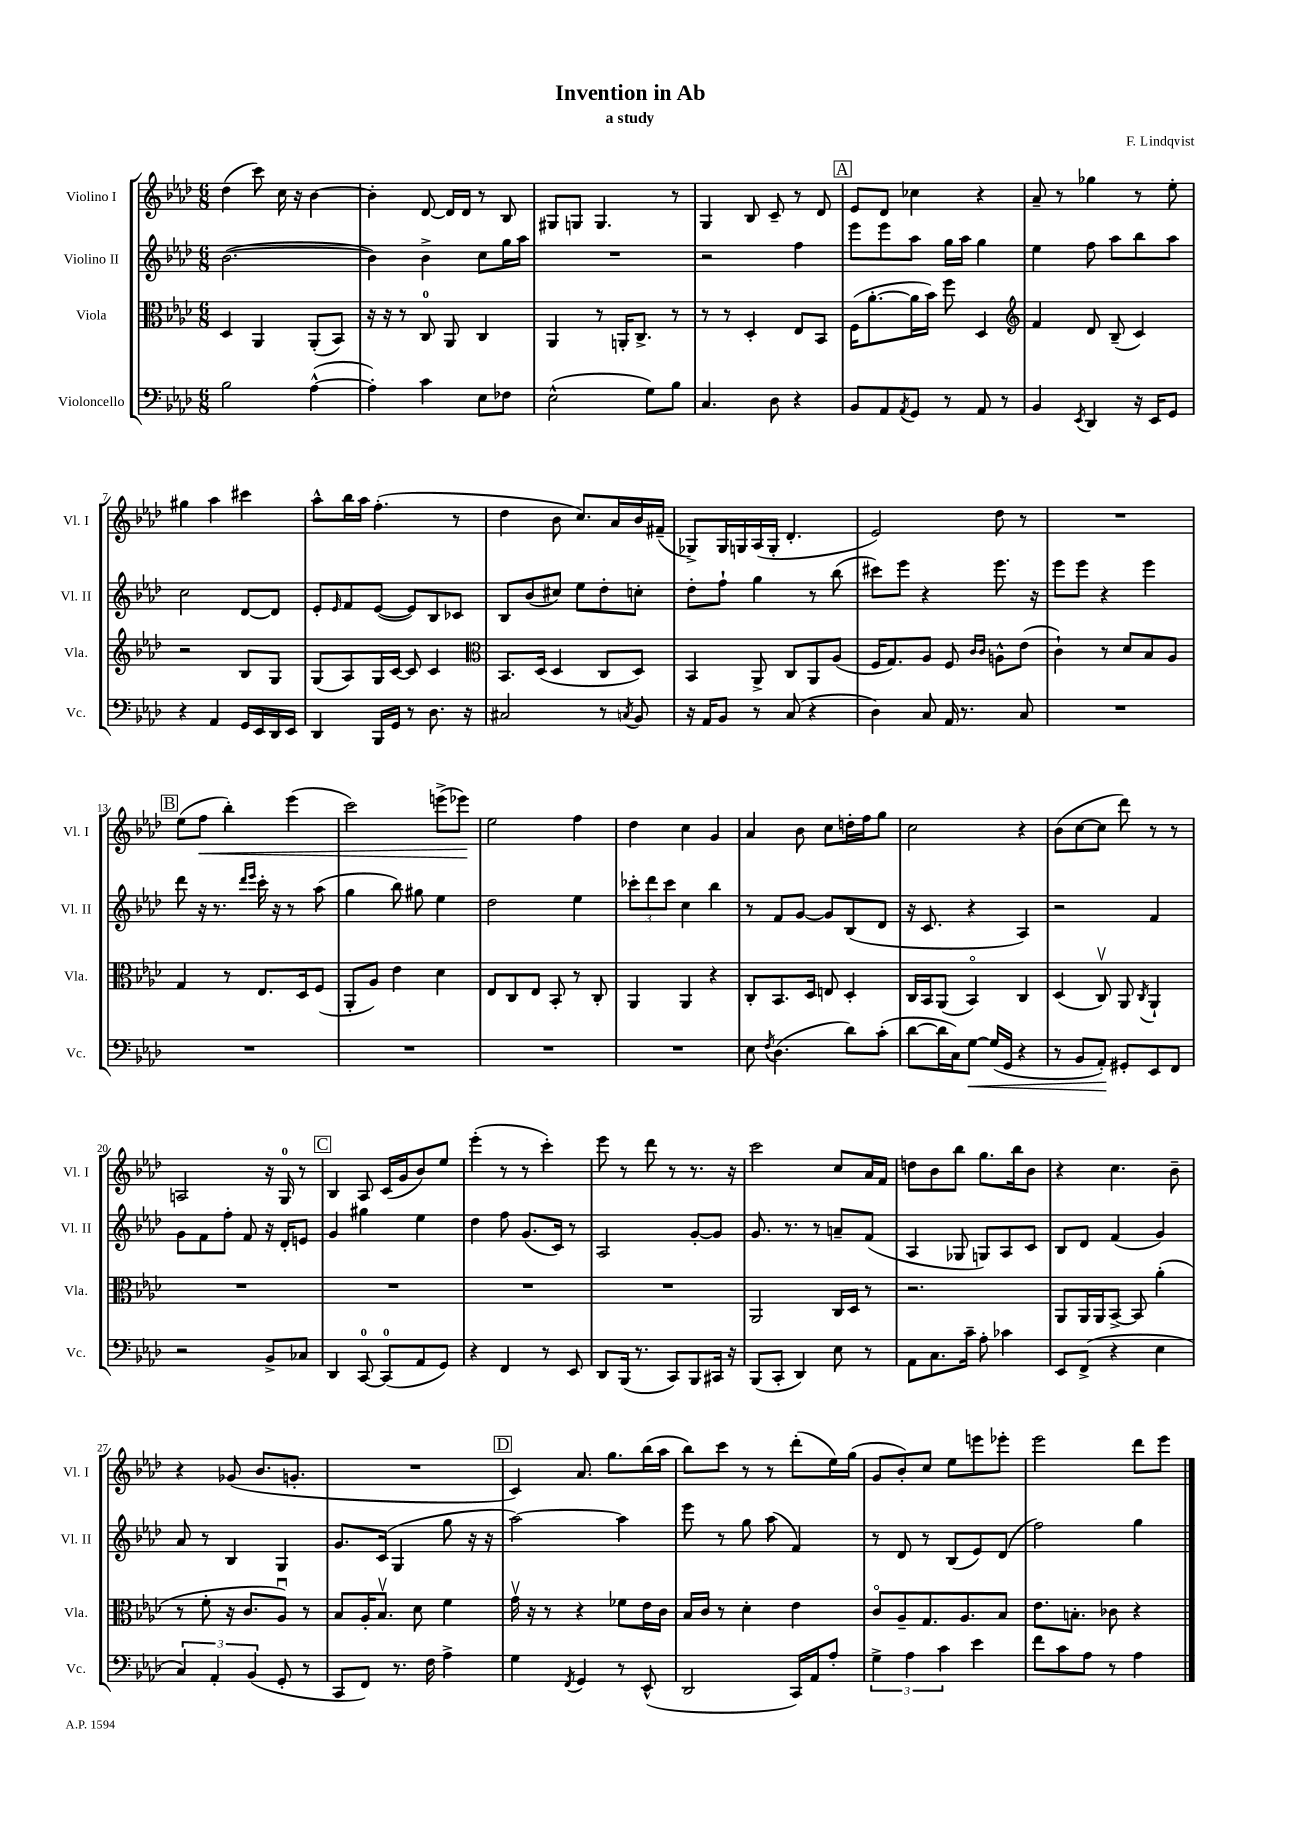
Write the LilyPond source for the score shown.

\header { title = "Invention in Ab" composer = "F. Lindqvist" subtitle = "a study" }
<<
\new StaffGroup <<
\new Staff = "s0" \with { instrumentName = "Violino I" shortInstrumentName = "Vl. I" } {
    \clef treble \key aes \major \numericTimeSignature \time 6/8
    des''4( c'''8) c''16 r16 bes'4~ |
    bes'4-. des'8~ des'16 des'16 r8 bes8 |
    gis8 g8 g4. r8 |
    g4 bes8 c'8-- r8 des'8 |
    \mark \markup { \box "A" } ees'8 des'8 ces''4 r4 |
    aes'8-- r8 ges''4 r8 ees''8-. |
    gis''4 aes''4 cis'''4 |
    aes''8-^ bes''16 aes''16 f''4.-.( r8 |
    des''4 bes'8 c''8.) aes'16 bes'16 fis'16--( |
    ges8->) ges16 g16 aes16( g16-. des'4.-. |
    ees'2) des''8 r8 |
    R2. |
    \mark \markup { \box "B" } ees''8( f''8\< bes''4-.) ees'''4( |
    c'''2) e'''8->( ees'''8\!) |
    ees''2 f''4 |
    des''4 c''4 g'4 |
    aes'4 bes'8 c''8 d''16-. f''16 g''8 |
    c''2 r4 |
    bes'8( c''8~ c''8 des'''8) r8 r8 |
    a2 r16 g16-0 r8 |
    \mark \markup { \box "C" } bes4 aes8 c'16( g'16 bes'8) ees''8 |
    ees'''4-.( r8 r8 c'''4-.) |
    ees'''8 r8 des'''8 r8 r8. r16 |
    c'''2 c''8 aes'16 f'16 |
    d''8 bes'8 bes''8 g''8. bes''16 bes'8 |
    r4 c''4. bes'8-- |
    r4 ges'8( bes'8. g'8.-. |
    R2. |
    \mark \markup { \box "D" } c'4) aes'8. g''8. bes''16( aes''16 |
    bes''8) c'''8 r8 r8 des'''8-.( ees''16) g''16( |
    g'8 bes'8-.) c''8 ees''8 e'''8 ees'''8-. |
    ees'''2 des'''8 ees'''8 \bar "|." |
}
\new Staff = "s1" \with { instrumentName = "Violino II" shortInstrumentName = "Vl. II" } {
    \clef treble \key aes \major \numericTimeSignature \time 6/8
    bes'2.~( |
    bes'4) bes'4-> c''8 g''16 aes''16 |
    R2. |
    r2 f''4 |
    \mark \markup { \box "A" } ees'''8 ees'''8 aes''8 g''16 aes''16 g''4 |
    ees''4 f''8 aes''8 bes''8 aes''8 |
    c''2 des'8~ des'8 |
    ees'8-. \grace { ees'16 } f'8 ees'8~( ees'8) bes8 ces'8 |
    bes8 bes'8( cis''8) ees''8 des''8-. c''8-. |
    des''8-. f''8-! g''4 r8 bes''8( |
    cis'''8) ees'''8 r4 ees'''8. r16 |
    ees'''8 ees'''8 r4 ees'''4 |
    \mark \markup { \box "B" } des'''8 r16 r8. \grace { des'''16 ees'''16 } c'''16-. r16 r8 aes''8( |
    g''4 bes''8) gis''8 ees''4 |
    des''2 ees''4 |
    \tuplet 3/2 { ces'''8-. des'''8 ces'''8 } c''4 bes''4 |
    r8 f'8 g'8~ g'8 bes8( des'8 |
    r16 c'8. r4 aes4) |
    r2 f'4 |
    g'8 f'8 f''8-. f'8 r16 des'16-. e'8 |
    \mark \markup { \box "C" } g'4 gis''4 ees''4 |
    des''4 f''8 g'8.( c'16) r8 |
    aes2 g'8~-. g'8 |
    g'8. r8. r8 a'8-- f'8( |
    aes4 ges8 g8) aes8 c'8 |
    bes8 des'8 f'4( g'4) |
    aes'8 r8 bes4 g4 |
    g'8. c'16( g4 g''8 r16 r16 |
    \mark \markup { \box "D" } aes''2~) aes''4 |
    ees'''8 r8 g''8 aes''8( f'4) |
    r8 des'8 r8 bes8( ees'8) des'8( |
    f''2) g''4 \bar "|." |
}
\new Staff = "s2" \with { instrumentName = "Viola" shortInstrumentName = "Vla." } {
    \clef alto \key aes \major \numericTimeSignature \time 6/8
    des4 aes,4 aes,8-.( bes,8) |
    r16 r16 r8 c8-0 aes,8 c4 |
    aes,4 r8 a,16-. c8.-> r8 |
    r8 r8 des4-. ees8 bes,8 |
    \mark \markup { \box "A" } f16( aes'8.~-. aes'16 bes'16) f''8 des4 |
    \clef treble f'4 des'8 bes8--( c'4) |
    r2 bes8 g8 |
    g8( aes8) g16 c'16~ c'8 c'4 |
    \clef alto bes,8. des16( des4 c8 des8) |
    bes,4 aes,8-> c8 aes,8 aes8( |
    f16 g8.) aes8 f8 \grace { c'16 c'16 } a8-^ ees'8( |
    c'4-!) r8 des'8 bes8 aes8 |
    \mark \markup { \box "B" } g4 r8 ees8. des16 f8( |
    aes,8-. aes8) ees'4 des'4 |
    ees8 c8 ees8 bes,8-. r8 c8-. |
    aes,4 aes,4 r4 |
    c8-. bes,8. des16 e8 des4-. |
    c16 bes,16 aes,8( bes,4\flageolet) c4 |
    des4( c8\upbow) aes,8 \acciaccatura { c8 } aes,4-! |
    R2. |
    \mark \markup { \box "C" } R2. |
    R2. |
    R2. |
    aes,2 c16 des16 r8 |
    r2. |
    aes,8 aes,16 aes,16 bes,8~-> bes,8 aes'4-.( |
    r8 f'8-. r16 c'8. aes8\downbow) r8 |
    bes8 aes16-. bes8.\upbow des'8 f'4 |
    \mark \markup { \box "D" } g'16\upbow r16 r8 r4 fes'8 ees'16 c'16 |
    bes16 c'16 r8 des'4-. ees'4 |
    c'8\flageolet aes8-- g8. aes8. bes8 |
    ees'8. b8.-. ces'8 r4 \bar "|." |
}
\new Staff = "s3" \with { instrumentName = "Violoncello" shortInstrumentName = "Vc." } {
    \clef bass \key aes \major \numericTimeSignature \time 6/8
    bes2 aes4~-^( |
    aes4-.) c'4 ees8 fes8 |
    ees2-^( g8) bes8 |
    c4. des8 r4 |
    \mark \markup { \box "A" } bes,8 aes,8 \acciaccatura { aes,8 } g,8 r8 aes,8 r8 |
    bes,4 \acciaccatura { ees,8 } des,4 r16 ees,16 g,8 |
    r4 aes,4 g,16 ees,16 des,16 ees,16 |
    des,4 bes,,16 g,16 r8 des8. r16 |
    cis2 r8 \acciaccatura { c8 } bes,8 |
    r16 aes,16 bes,8 r8 c8( r4 |
    des4) c8 aes,16 r8. c8 |
    R2. |
    \mark \markup { \box "B" } R2. |
    R2. |
    R2. |
    R2. |
    ees8 \acciaccatura { f8 } des4.( des'8) c'8-.( |
    des'8~ des'16 c16) g8~\< g16( g,16 r4 |
    r8 bes,8 aes,8-.\!) gis,8-. ees,8 f,8 |
    r2 bes,8-> ces8 |
    \mark \markup { \box "C" } des,4 c,8-0~ c,8-0( aes,8 g,8) |
    r4 f,4 r8 ees,8 |
    des,8 bes,,16( r8. c,8) bes,,8 cis,16 r16 |
    bes,,8( c,8-. des,4) ees8 r8 |
    aes,8 c8. c'16-- aes8-. ces'4 |
    ees,8 f,8->( r4 ees4 |
    \tuplet 3/2 { c4) aes,4-. bes,4( } g,8-. r8 |
    c,8 f,8) r8. f16 aes4-> |
    \mark \markup { \box "D" } g4 \acciaccatura { f,8 } g,4 r8 ees,8-^( |
    des,2 c,16) aes,16 aes8-. |
    \tuplet 3/2 { g4-> aes4 c'4 } ees'4 |
    f'8 c'8 aes8 r8 aes4 \bar "|." |
}
>>
>>
